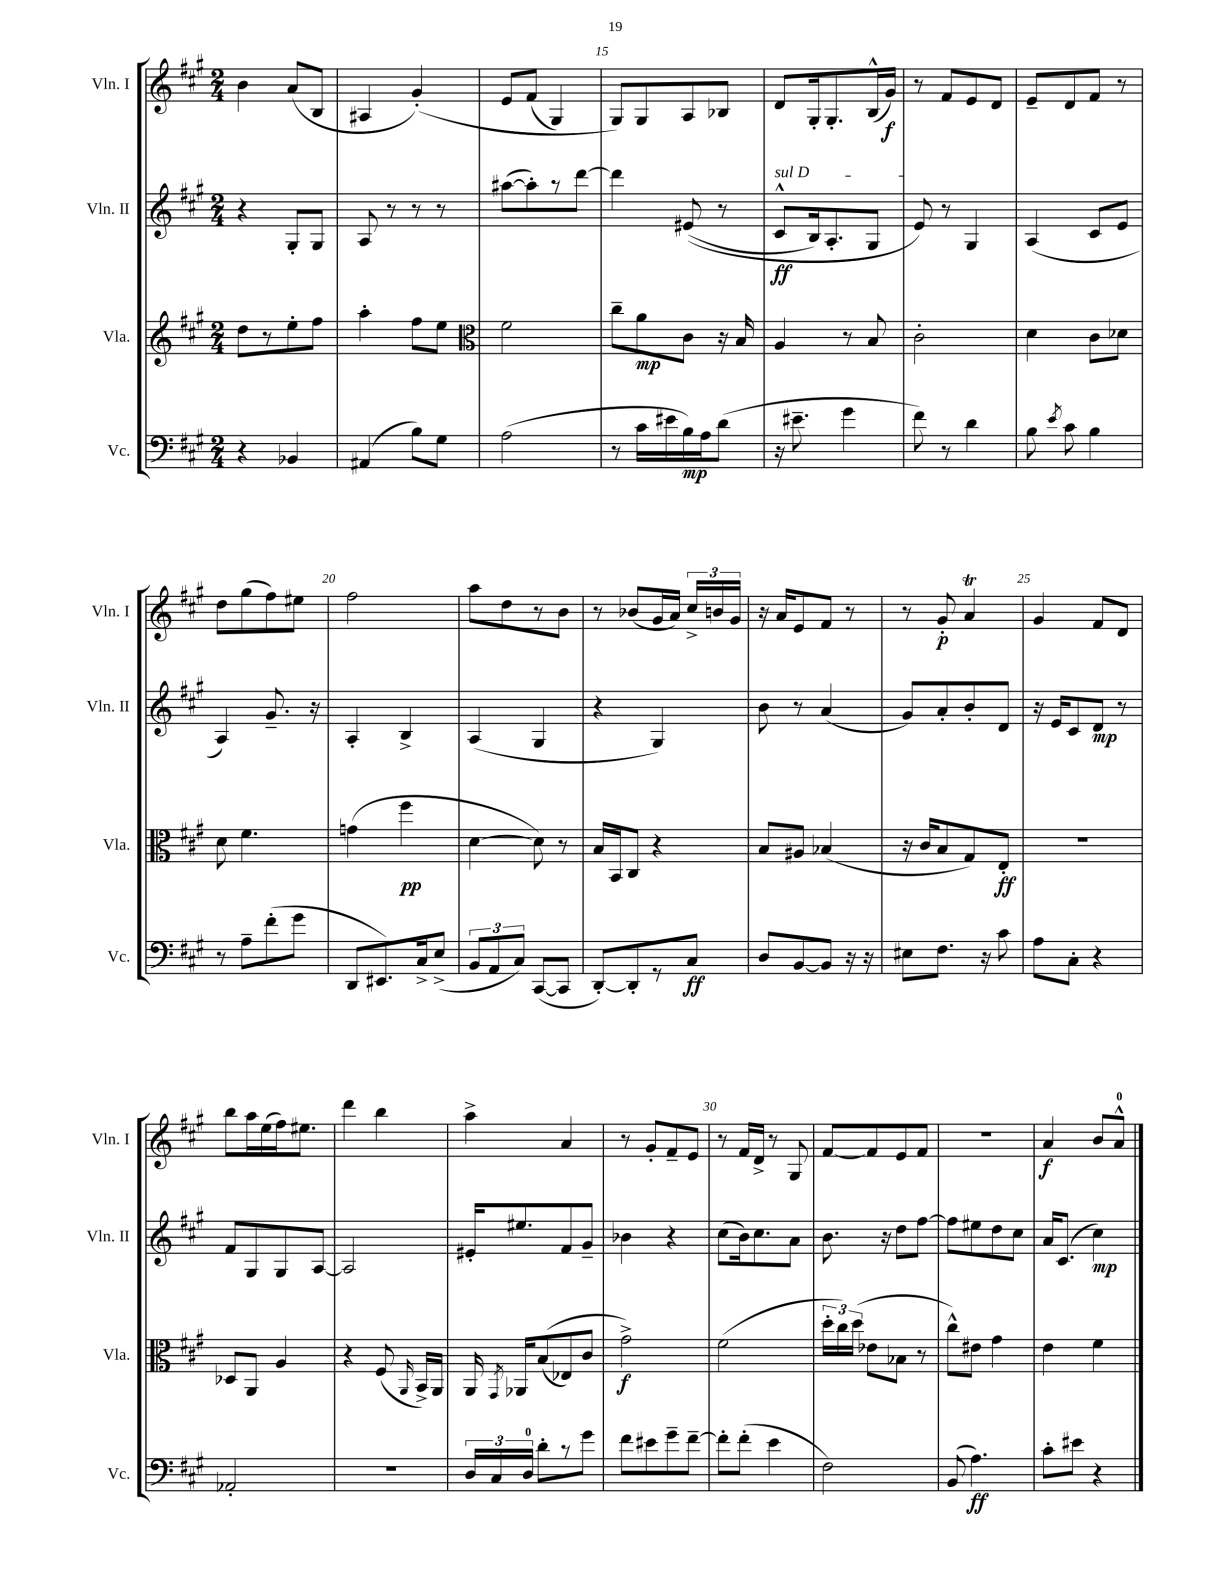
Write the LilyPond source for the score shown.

<<
\new StaffGroup <<
\new Staff = "s0" \with { instrumentName = "Vln. I" shortInstrumentName = "Vln. I" } {
    \clef treble \key a \major \numericTimeSignature \time 2/4
    \autoBeamOff b'4 a'8[( b8] |
    ais4 gis'4-.)\( |
    e'8[ fis'8]( gis4) |
    gis8[\) gis8 a8 bes8] |
    d'8[ gis16-. gis8.-. b16-^( gis'16]\f) |
    r8 fis'8[ e'8 d'8] |
    e'8[-- d'8 fis'8] r8 |
    d''8[ gis''8( fis''8) eis''8] |
    fis''2 |
    a''8[ d''8 r8 b'8] |
    r8 bes'8[( gis'16 a'16]) \tuplet 3/2 { cis''16[-> b'16 gis'16] } |
    r16 a'16[ e'8 fis'8] r8 |
    r8 gis'8-.\p a'4\trill |
    gis'4 fis'8[ d'8] |
    b''8[ a''16 e''16( fis''16) eis''8.] |
    d'''4 b''4 |
    a''4-> a'4 |
    r8 gis'8[-. fis'8-- e'8] |
    r8 fis'16[ d'16]-> r8 gis8 |
    fis'8[~ fis'8 e'8 fis'8] |
    R2 |
    a'4\f b'8[ a'8]-0-^ \bar "|." |
}
\new Staff = "s1" \with { instrumentName = "Vln. II" shortInstrumentName = "Vln. II" } {
    \clef treble \key a \major \numericTimeSignature \time 2/4
    \autoBeamOff r4 gis8[-. gis8] |
    a8 r8 r8 r8 |
    ais''8[~( ais''8-.) r8 d'''8]~ |
    d'''4 eis'8(\( r8 |
    \once \override TextSpanner.bound-details.left.text = \markup { \italic "sul D" } cis'8[-^\ff\startTextSpan b16) a8.-. gis8] |
    e'8\stopTextSpan\) r8 gis4 |
    a4( cis'8[ e'8] |
    a4) gis'8.-- r16 |
    a4-. b4-> |
    a4( gis4 |
    r4 gis4) |
    b'8 r8 a'4( |
    gis'8[) a'8-. b'8-. d'8] |
    r16 e'16[ cis'8 d'8]\mp r8 |
    fis'8[ gis8 gis8 a8]~ |
    a2 |
    eis'16[-. eis''8. fis'8 gis'8]-- |
    bes'4 r4 |
    cis''8[( b'16) cis''8. a'8] |
    b'8. r16 d''8[ fis''8]~ |
    fis''8[ eis''8 d''8 cis''8] |
    a'16[ cis'8.]( cis''4\mp) \bar "|." |
}
\new Staff = "s2" \with { instrumentName = "Vla." shortInstrumentName = "Vla." } {
    \clef treble \key a \major \numericTimeSignature \time 2/4
    \autoBeamOff d''8[ r8 e''8-. fis''8] |
    a''4-. fis''8[ e''8] |
    \clef alto fis'2 |
    cis''8[-- a'8\mp cis'8] r16 b16 |
    a4 r8 b8 |
    cis'2-. |
    d'4 cis'8[ des'8] |
    d'8 fis'4. |
    g'4( fis''4\pp |
    d'4~ d'8) r8 |
    b16[ b,16 cis8] r4 |
    b8[ ais8] bes4( |
    r16 cis'16[ b8 gis8) e8]-.\ff |
    R2 |
    des8[ a,8] a4 |
    r4 fis8( \grace { a,16 } b,16[->) a,16] |
    a,16 \acciaccatura { gis,8 } aes,16[ b8(\( ees8) cis'8] |
    gis'2->\f\) |
    fis'2( |
    \tuplet 3/2 { d''16[-. cis''16) d''16]( } ees'8[ bes8] r8 |
    cis''8[-^) eis'8] gis'4 |
    e'4 fis'4 \bar "|." |
}
\new Staff = "s3" \with { instrumentName = "Vc." shortInstrumentName = "Vc." } {
    \clef bass \key a \major \numericTimeSignature \time 2/4
    \autoBeamOff r4 bes,4 |
    ais,4( b8[) gis8] |
    a2( |
    r8 cis'16[ eis'16 b16\mp) a16 d'8]( |
    r16 eis'8.-- gis'4 |
    fis'8) r8 d'4 |
    b8 \acciaccatura { e'8 } cis'8 b4 |
    r8 a8[-- fis'8-.( gis'8] |
    d,8[ eis,8.) cis16-> e8]->( |
    \tuplet 3/2 { b,8[ a,8 cis8]) } cis,8[~( cis,8] |
    d,8[~-.) d,8-. r8 cis8]\ff |
    d8[ b,8~ b,8] r16 r16 |
    eis8[ fis8.] r16 cis'8 |
    a8[ cis8]-. r4 |
    aes,2-. |
    r2 |
    \tuplet 3/2 { d16[ cis16 d16]-0 } d'8[-. r8 gis'8] |
    fis'8[ eis'8 gis'8-- fis'8]~-- |
    fis'8[-. fis'8]-.( e'4 |
    fis2) |
    b,8( a4.\ff) |
    cis'8[-. eis'8] r4 \bar "|." |
}
>>
>>
\layout { \context { \Score currentBarNumber = #12 \override BarNumber.break-visibility = ##(#f #t #t) barNumberVisibility = #(every-nth-bar-number-visible 5) } }
